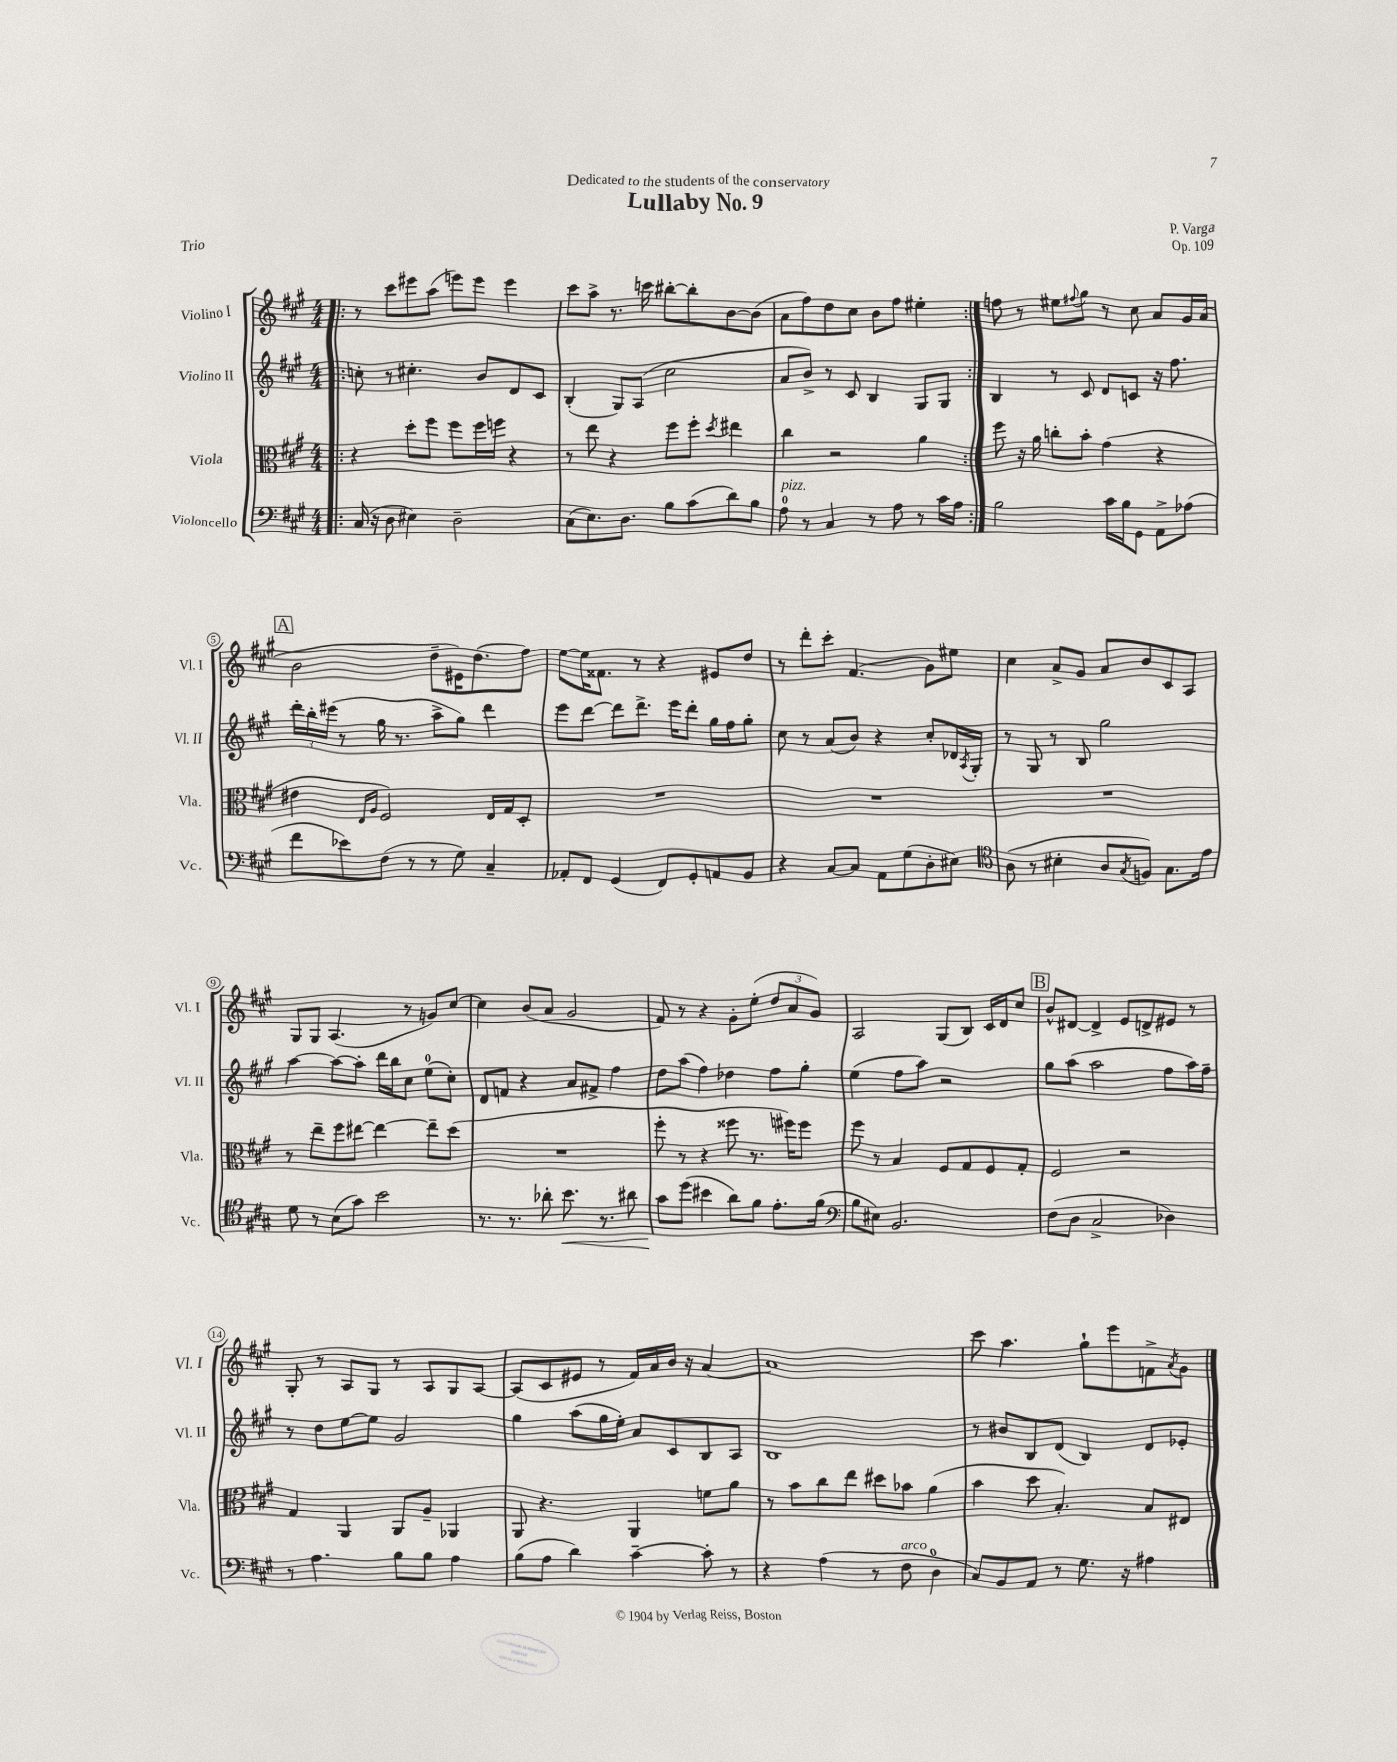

**kern	**kern	**kern	**kern
*staff4	*staff3	*staff2	*staff1
*clefF4	*clefC3	*clefG2	*clefG2
*k[f#c#g#]	*k[f#c#g#]	*k[f#c#g#]	*k[f#c#g#]
*M4/4	*M4/4	*M4/4	*M4/4
=!|:	=!|:	=!|:	=!|:
(16C#/	4r	8cc'\	8r
16r	.	.	.
8D\	.	8r	8ccc#\L
4E#\)	8dd'\L	4.cc#'\	8eee#\
.	8ff#\J	.	(8aa\J
2D~\	8ff#\L	.	8eee\L)
.	16ff#\L	8b/L	8eee\J
.	16ff\JJ	.	.
.	4r	8d/	4eee\
.	.	8c#/J	.
=	=	=	=
(8C#\L	8r	(4B'/	8ccc#\L
8.E\)	8ee\	.	8aa^\J
.	4r	8G#/L)	8.r
8.D\J	.	.	.
.	.	(8A/J	.
.	.	.	16ccc\
8B\L	8ff#\L	2cc#\	[8bb#'\L
(8c#\	8ff#'\J	.	8bb#'\]
.	8qdd/	.	.
8d\)	4ee#\	.	[8b\
8B\J	.	.	(8b\]J
=	=	=	=
8A\	4cc#\	8a/L	8a\L
8r	.	8b^/J)	8ff#\)
4C#/	2r	8r	8dd\
.	.	8c#/	8cc#\J
8r	.	4B/	8b\L
8A\	.	.	8ff#\J
8r	4a\	8G#/L	4ee#'\
16c#\LL	.	8G#/J	.
16A\JJ	.	.	.
=:|!	=:|!	=:|!	=:|!
2B\	8ff#\	4B/	8ff\
.	16r	.	8r
.	16a\	.	.
.	8cc'\L	8r	8ee#\L
.	.	.	8qqff#/
.	8b'\J	8c#/	8gg#\J
16c#\LL	(4g#\	8d/L	8r
16B\J	.	.	.
8GG#\J	.	8c/J	8cc#\
8AA^\L	4r	16r	8a/L
.	.	8.ff#\	.
(8A-\J	.	.	16g#/L
.	.	.	(16a/JJ
=	=	=	=
8f#\L	4e#\	24ddd'\LL	2b\
.	.	24bb'\	.
.	.	(24eee#\JJ	.
8e-\)	.	8r	.
.	16qqE/LL	.	.
.	16qqA/JJ	.	.
(8F#\J	2F#/)	16gg#\	.
.	.	8.r	.
8r	.	.	.
8r	.	8aa^\L	8dd~\L
8G#\)	.	8gg#\J)	16e#\K)
.	.	.	(8.dd\
4C#~/	16E/LL	4ddd\	.
.	16G#/J	.	.
.	8D'/J	.	8ff#\J)
=	=	=	=
8AA-'/L	1r	8eee\L	[8ee\L
8FF#/J	.	[8ddd\J	16ee\]K
.	.	.	8.f##\J
(4GG#/	.	8ddd\]L	.
.	.	8.ddd^\J	8r
8FF#/L)	.	.	4r
.	.	16eee\LK	.
8GG#'/	.	8ddd'\J	.
8AA/	.	16gg#\LL	8e#/L
.	.	16ff#\J	.
8BB/J	.	8gg#'\J	8dd/J
=	=	=	=
4r	1r	8cc#\	8r
.	.	8r	8ddd'\L
[8C#/L	.	(8a/L	8ccc#'\J
8C#/]J	.	8b/J)	(4.f#/
8AA\L	.	4r	.
(8G#\	.	.	.
8D'\	.	8cc#'/L	8g#\L)
8E#\J)	.	16d-/L	8ee#\J
.	.	8qA/	.
.	.	16G#'/JJ	.
=	=	=	=
*clefC4	*	*	*
(8A\	1r	8r	4cc#\
8r	.	8G#/	.
4B#'\	.	8r	8a^/L
.	.	8B/	8g#/J
8A/L	.	2gg#\	8a/L
8qG#/	.	.	.
8F/J)	.	.	8b/
8.G#\L	.	.	8c#/
.	.	.	8A/J
16e\Jk	.	.	.
=	=	=	=
8d\	8r	[4aa\	8G#/L
8r	8ee~\L	.	8G#/J
(8B\L	8ff#\	8aa\_L	(4.A/
8g#\J)	[8ee#\J	8aa'\]J	.
2b\	4ee#\_	16ddd\LL	.
.	.	16bb\J	.
.	.	8cc#\J	8r
.	8ee#~\]L	(8ee\L	8g/L)
.	(8dd\J	8cc#'\J)	[8cc#/J
=	=	=	=
8.r	1r	8d/L	4cc#\]
.	.	8f/J	.
8.r	.	.	.
.	.	4r	(8b/L
8a-'\	.	.	8a/J
8.b\	.	8a/L	2g#/
.	.	8f#^/J	.
8.r	.	.	.
.	.	4ff#\	.
8a#\	.	.	.
=	=	=	=
8g#\L	8ff#'\	8dd\L	8f#/)
(8dd\J	8r	(8aa\J	8r
4b#\	4r	4ff#\)	4r
8a\L)	8ff##\	4dd-\	8g#'\L
8f#\J	8.r	.	(8ee'\J
8.e'\L	.	8ff#\L	12dd/L
.	16ff#\LK)	.	.
.	.	.	12a/
.	8ff#\J	8gg#'\J	.
.	.	.	12g#/J)
(16f#\Jk	.	.	.
=	=	=	=
*clefF4	*	*	*
8B\L	8ff#\	(4ee\	2A/
8E#\J)	8r	.	.
2.BB/	4B/	8ff#\L	.
.	.	8aa\J)	.
.	8F#/L	2r	(8G#/L
.	8G#/	.	8B/J)
.	8F#/	.	16c#/LL
.	.	.	16d/J
.	8G#'/J	.	8cc#/J
=	=	=	=
(8F#\L	2F#/	8gg#\L	8b^^/L
8D\J	.	(8aa\J	[8d#/J
2C#^/	.	2aa\	4d#^/]
.	2r	.	8e/L
.	.	.	8d^/
4D-\)	.	8ff#\L	8e#/J
.	.	16aa\L)	8r
.	.	16ff#~\JJ	.
=	=	=	=
8r	4G#/	8r	8G#'/
4.A\	.	8dd\L	8r
.	4AA/	[8ee\	8A/L
.	.	8ee\]J	8G#/J
8B\L	8AA/L	2g#/	8r
8B\J	8A~/J	.	8A/L
4A\	4AA-/	.	8G#/
.	.	.	[8A/J
=	=	=	=
(8B\L	8AA/	4gg#\	(8A/]L
8A\J	4.r	.	8c#/
4d\)	.	(8aa\L	8e#/J
.	.	16gg#\L	8r
.	.	16ee'\JJ)	.
[4c#~\	4AA/	8a/L	16f#/LL)
.	.	.	16a/
.	.	8c#/	16b/JJ
.	.	.	16r
8c#'\]	8f\L	8B/	[4a/
8r	8a\J	8A/J	.
=	=	=	=
4r	8r	1B	1a]
.	8b\L	.	.
(4A\	8cc#\	.	.
.	8ee\J	.	.
8r	8dd#\L	.	.
8F#\	8b-\J	.	.
4D\	(4a\	.	.
=	=	=	=
8C#/L)	4b\	8r	8ccc#\
8BB/	.	8b#/L	4.aa\
8AA/J	8dd\	8B/	.
8r	4.B'/)	(8d/J	.
8.G#\	.	4B/)	8gg#`\L
.	.	.	8eee\
16r	.	.	.
4A#\	8B/L	8d/L	8f^\
.	.	.	8qa/
.	8E#/J	8e-'/J	8g#\J
==	==	==	==
*-	*-	*-	*-
